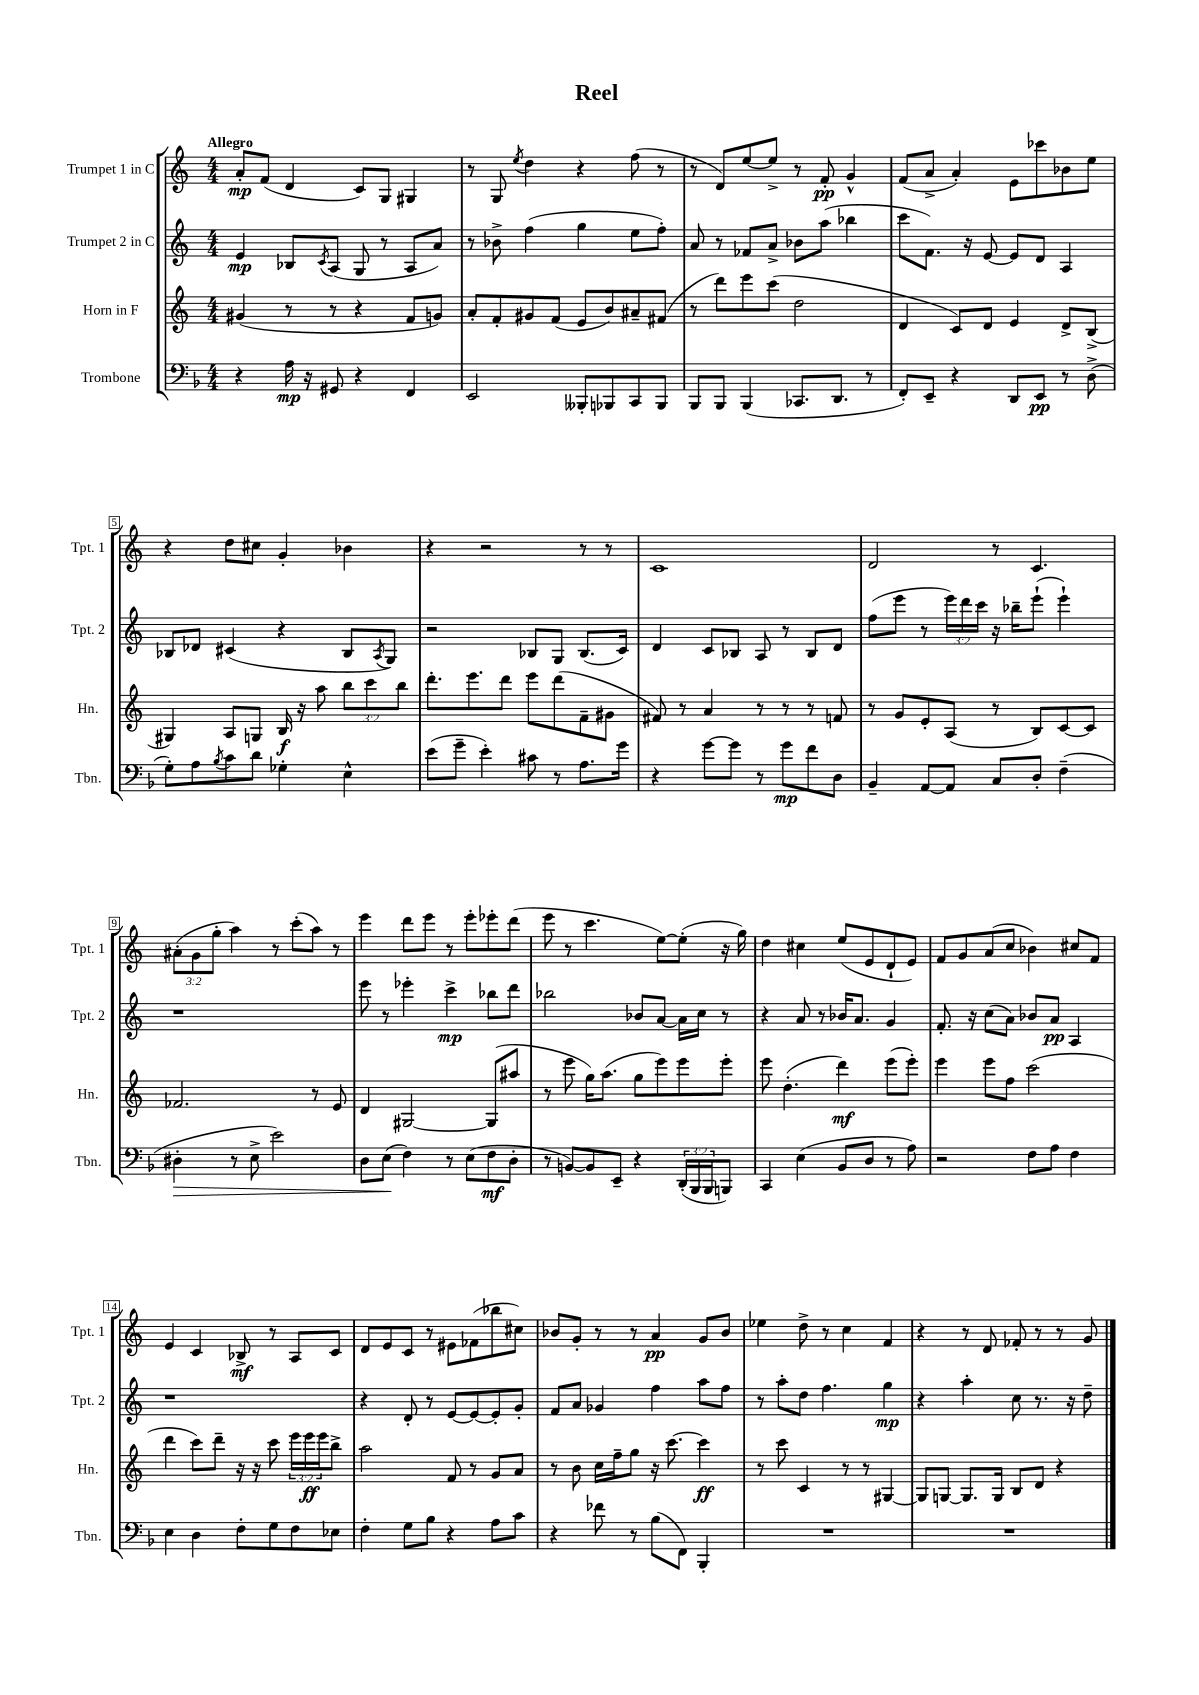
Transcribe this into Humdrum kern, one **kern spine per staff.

**kern	**dynam	**kern	**dynam	**kern	**dynam	**kern	**dynam
*part4	*part4	*part3	*part3	*part2	*part2	*part1	*part1
*staff4	*staff4	*staff3	*staff3	*staff2	*staff2	*staff1	*staff1
*I"Trombone	*	*I"Horn in F	*	*I"Trumpet 2 in C	*	*I"Trumpet 1 in C	*
*I'Tbn.	*	*I'Hn.	*	*I'Tpt. 2	*	*I'Tpt. 1	*
*clefF4	*	*clefG2	*	*clefG2	*	*clefG2	*
*k[b-]	*	*k[]	*	*k[]	*	*k[]	*
*M4/4	*	*M4/4	*	*M4/4	*	*M4/4	*
=1	=1	=1	=1	=1	=1	=1	=1
!	!	!	!	!	!	!LO:TX:a:B:t=Allegro	!
4r	.	(4g#X/	.	4e/	mp	8a'/L	mp
.	.	.	.	.	.	(8f/J	.
16A\	mp	8r	.	8B-X/L	.	4d/	.
16r	.	.	.	.	.	.	.
.	.	.	.	8qc/	.	.	.
8GG#X/	.	8r	.	(8A/J	.	.	.
4r	.	4r	.	8G/	.	8c/L)	.
.	.	.	.	8r	.	8G/J	.
4FF/	.	8f/L	.	8A/L	.	4G#X/	.
.	.	8gn/J)	.	8a/J)	.	.	.
=2	=2	=2	=2	=2	=2	=2	=2
2EE/	.	8a'/L	.	8r	.	8r	.
.	.	8f'/	.	8b-X^\	.	8G/	.
.	.	.	.	.	.	8qee/	.
.	.	8g#X/	.	(4ff\	.	4dd\	.
.	.	(8f/J	.	.	.	.	.
8BBB--X'/L	.	8e/L	.	4gg\	.	4r	.
8BBB-X/	.	8b/)	.	.	.	.	.
8CC/	.	8a#X~/	.	8ee\L	.	(8ff\	.
8BBB-/J	.	(8f#X/J	.	8ff'\J)	.	8r	.
=3	=3	=3	=3	=3	=3	=3	=3
8BBB-/L	.	8r	.	8a/	.	8r	.
8BBB-/J	.	8ddd\L)	.	8r	.	8d/L)	.
(4BBB-/	.	8eee\	.	8f-X/L	.	[8ee/	.
.	.	(8ccc\J	.	8a^/J	.	8ee^/J]	.
8.CC-X/L	.	2dd\	.	8b-X\L	.	8r	.
.	.	.	.	(8aa\J	.	8f'/	pp
8.DD/J	.	.	.	.	.	.	.
.	.	.	.	4bb-X\	.	4g^^/	.
8r	.	.	.	.	.	.	.
=4	=4	=4	=4	=4	=4	=4	=4
8FF'/L)	.	4d/	.	8ccc\L	.	(8f/L	.
8EE~/J	.	.	.	8.f\J)	.	8a^/J	.
4r	.	8c/L)	.	.	.	4a'/)	.
.	.	.	.	16r	.	.	.
.	.	8d/J	.	[8e/	.	.	.
8DD/L	.	4e/	.	8e/L]	.	8e\L	.
8EE/J	pp	.	.	8d/J	.	8ccc-X\	.
8r	.	8d^/L	.	4A/	.	8b-X\	.
(8D^\	.	(8B^/J	.	.	.	8ee\J	.
!!LO:LB:g=z
=5	=5	=5	=5	=5	=5	=5	=5
8G'\L)	.	4G#X/)	.	8B-X/L	.	4r	.
8A\	.	.	.	8d-X/J	.	.	.
8qB-/	.	.	.	.	.	.	.
8c\	.	8A/L	.	(4c#X/	.	8dd\L	.
8d\J	.	8Gn/J	.	.	.	8cc#X\J	.
4G-X'\	.	16B/	f	4r	.	4g'/	.
.	.	16r	.	.	.	.	.
.	.	8aa\	.	.	.	.	.
4E^^\	.	12bb\L	.	8B-/L	.	4b-X\	.
.	.	12ccc\	.	.	.	.	.
.	.	.	.	8qA/	.	.	.
.	.	.	.	8G/J)	.	.	.
.	.	12bb\J	.	.	.	.	.
=6	=6	=6	=6	=6	=6	=6	=6
(8e\L	.	8.ddd'\L	.	2r	.	4r	.
8g~\J	.	.	.	.	.	.	.
.	.	8.eee\	.	.	.	.	.
4e'\)	.	.	.	.	.	2r	.
.	.	8ddd\J	.	.	.	.	.
8c#X\	.	8eee\L	.	8B-X/L	.	.	.
8r	.	(8ddd\	.	8G/J	.	.	.
8.A\L	.	8f~\	.	(8.B-/L	.	8r	.
.	.	8g#X\J	.	.	.	8r	.
16g\Jk	.	.	.	16c/Jk)	.	.	.
=7	=7	=7	=7	=7	=7	=7	=7
4r	.	8f#X/)	.	4d/	.	1c	.
.	.	8r	.	.	.	.	.
[8g\L	.	4a/	.	8c/L	.	.	.
8g\J]	.	.	.	8B-X/J	.	.	.
8r	.	8r	.	8A/	.	.	.
8g\L	mp	8r	.	8r	.	.	.
8f\	.	8r	.	8B-/L	.	.	.
8D\J	.	8fn/	.	8d/J	.	.	.
=8	=8	=8	=8	=8	=8	=8	=8
4BB-~/	.	8r	.	(8ff\L	.	2d/	.
.	.	8g/L	.	8eee\J	.	.	.
[8AA/L	.	8e'/	.	8r	.	.	.
8AA/J]	.	(8A/J	.	24eee\LL)	.	.	.
.	.	.	.	24ddd\	.	.	.
.	.	.	.	24ccc\JJ	.	.	.
8C/L	.	8r	.	16r	.	8r	.
.	.	.	.	16bb-X~\KL	.	.	.
8D'/J	.	8B/L)	.	(8eee`\J	.	4.c/	.
(4F~\	.	[8c/	.	4eee`\)	.	.	.
.	.	8c/J]	.	.	.	.	.
!!LO:LB:g=z
=9	=9	=9	=9	=9	=9	=9	=9
!	!LO:HP:b	!	!	!	!	!	!
4D#X'\	>	2.f-X/	.	1r	.	(12a#X'\L	.
.	.	.	.	.	.	12g\	.
.	.	.	.	.	.	12gg'\J	.
8r	.	.	.	.	.	4aa\)	.
8E^\	.	.	.	.	.	.	.
2e\)	.	.	.	.	.	8r	.
.	.	.	.	.	.	(8ccc'\L	.
.	.	8r	.	.	.	8aa\J)	.
.	.	8e/	.	.	.	8r	.
=10	=10	=10	=10	=10	=10	=10	=10
8D\L	.	4d/	.	8eee\	.	4eee\	.
(8E\J	.	.	.	8r	.	.	.
4F\)	]	[2G#X/	.	4eee-X'\	.	8ddd\L	.
.	.	.	.	.	.	8eee\J	.
8r	.	.	.	4ccc^\	mp	8r	.
(8E\L	.	.	.	.	.	8eee'\L	.
8F\	mf	(8G#/L]	.	8bb-X\L	.	8eee-X'\	.
8D'\J	.	8aa#X/J	.	8ddd\J	.	(8ddd\J	.
=11	=11	=11	=11	=11	=11	=11	=11
8r	.	8r	.	2bb-X\	.	8eee\	.
[8BBn/L)	.	8eee\	.	.	.	8r	.
8BB/]	.	16gg\KL)	.	.	.	4.ccc\	.
.	.	(8.aa\J	.	.	.	.	.
8EE~/J	.	.	.	.	.	.	.
4r	.	8gg\L	.	8b-X/L	.	.	.
.	.	8eee\)	.	[8a/J	.	[8ee\L)	.
(24DD'/LL	.	8eee\	.	16a\LL]	.	(8ee'\J]	.
24BBB-/	.	.	.	.	.	.	.
.	.	.	.	16cc\JJ	.	.	.
24BBB-/J	.	.	.	.	.	.	.
8BBBn/J)	.	8eee'\J	.	8r	.	16r	.
.	.	.	.	.	.	16gg\)	.
=12	=12	=12	=12	=12	=12	=12	=12
4CC/	.	8eee\	.	4r	.	4dd\	.
.	.	(4.dd'\	.	.	.	.	.
(4E\	.	.	.	8a/	.	4cc#X\	.
.	.	.	.	8r	.	.	.
8BB-/L	.	4ddd\)	mf	16b-X/KL	.	(8ee/L	.
.	.	.	.	8.a/J	.	.	.
8D/J	.	.	.	.	.	8e/	.
8r	.	(8eee\L	.	4g/	.	8d`/	.
8A\)	.	8eee'\J)	.	.	.	8e/J)	.
=13	=13	=13	=13	=13	=13	=13	=13
2r	.	4eee\	.	8.f'/	.	8f/L	.
.	.	.	.	.	.	8g/	.
.	.	.	.	16r	.	.	.
.	.	8eee\L	.	(8cc\L	.	(8a/	.
.	.	8ff\J	.	8a\J)	.	8cc/J	.
8F\L	.	(2ccc\	.	8b-X/L	.	4b-X\)	.
8A\J	.	.	.	8a/J	pp	.	.
4F\	.	.	.	4A/	.	8cc#X/L	.
.	.	.	.	.	.	8f/J	.
!!LO:LB:g=z
=14	=14	=14	=14	=14	=14	=14	=14
4E\	.	4ddd\	.	1r	.	4e/	.
4D\	.	8ccc\L)	.	.	.	4c/	.
.	.	8ddd~\J	.	.	.	.	.
8F'\L	.	16r	.	.	.	8B-X^/	mf
.	.	16r	.	.	.	.	.
8G\	.	8ccc\	.	.	.	8r	.
8F\	.	24eee\LL	.	.	.	8A/L	.
.	.	24eee\	ff	.	.	.	.
.	.	24eee\J	.	.	.	.	.
8E-X\J	.	8bb^\J	.	.	.	8c/J	.
=15	=15	=15	=15	=15	=15	=15	=15
4F'\	.	2aa\	.	4r	.	8d/L	.
.	.	.	.	.	.	8e/	.
8G\L	.	.	.	8d'/	.	8c/J	.
8B-\J	.	.	.	8r	.	8r	.
4r	.	8f/	.	[8e/L	.	8e#X\L	.
.	.	8r	.	8e/_	.	(8f-X\	.
8A\L	.	8g/L	.	8e'/]	.	8bb-X\	.
8c\J	.	8a/J	.	8g'/J	.	8cc#X\J)	.
=16	=16	=16	=16	=16	=16	=16	=16
4r	.	8r	.	8f/L	.	8b-X/L	.
.	.	8b\	.	8a/J	.	8g'/J	.
8f-X\	.	16cc\LL	.	4g-X/	.	8r	.
.	.	16ff~\J	.	.	.	.	.
8r	.	8gg\J	.	.	.	8r	.
(8B-\L	.	16r	.	4ff\	.	4a/	pp
.	.	[8.ccc\	.	.	.	.	.
8FF\J)	.	.	.	.	.	.	.
4BBB-'/	.	4ccc\]	ff	8aa\L	.	8g/L	.
.	.	.	.	8ff\J	.	8b-/J	.
=17	=17	=17	=17	=17	=17	=17	=17
1r	.	8r	.	8r	.	4ee-X\	.
.	.	8ccc\	.	8aa'\L	.	.	.
.	.	4c/	.	8dd\J	.	8dd^\	.
.	.	.	.	4.ff\	.	8r	.
.	.	8r	.	.	.	4cc\	.
.	.	8r	.	.	.	.	.
.	.	[4G#X/	.	4gg\	mp	4f/	.
=18	=18	=18	=18	=18	=18	=18	=18
1r	.	8G#/L]	.	4r	.	4r	.
.	.	[8Gn/J	.	.	.	.	.
.	.	8.G/L]	.	4aa'\	.	8r	.
.	.	.	.	.	.	8d/	.
.	.	16G/Jk	.	.	.	.	.
.	.	8B/L	.	8cc\	.	8f-X'/	.
.	.	8d/J	.	8.r	.	8r	.
.	.	4r	.	.	.	8r	.
.	.	.	.	16r	.	.	.
.	.	.	.	8dd~\	.	8g/	.
==	==	==	==	==	==	==	==
*-	*-	*-	*-	*-	*-	*-	*-
